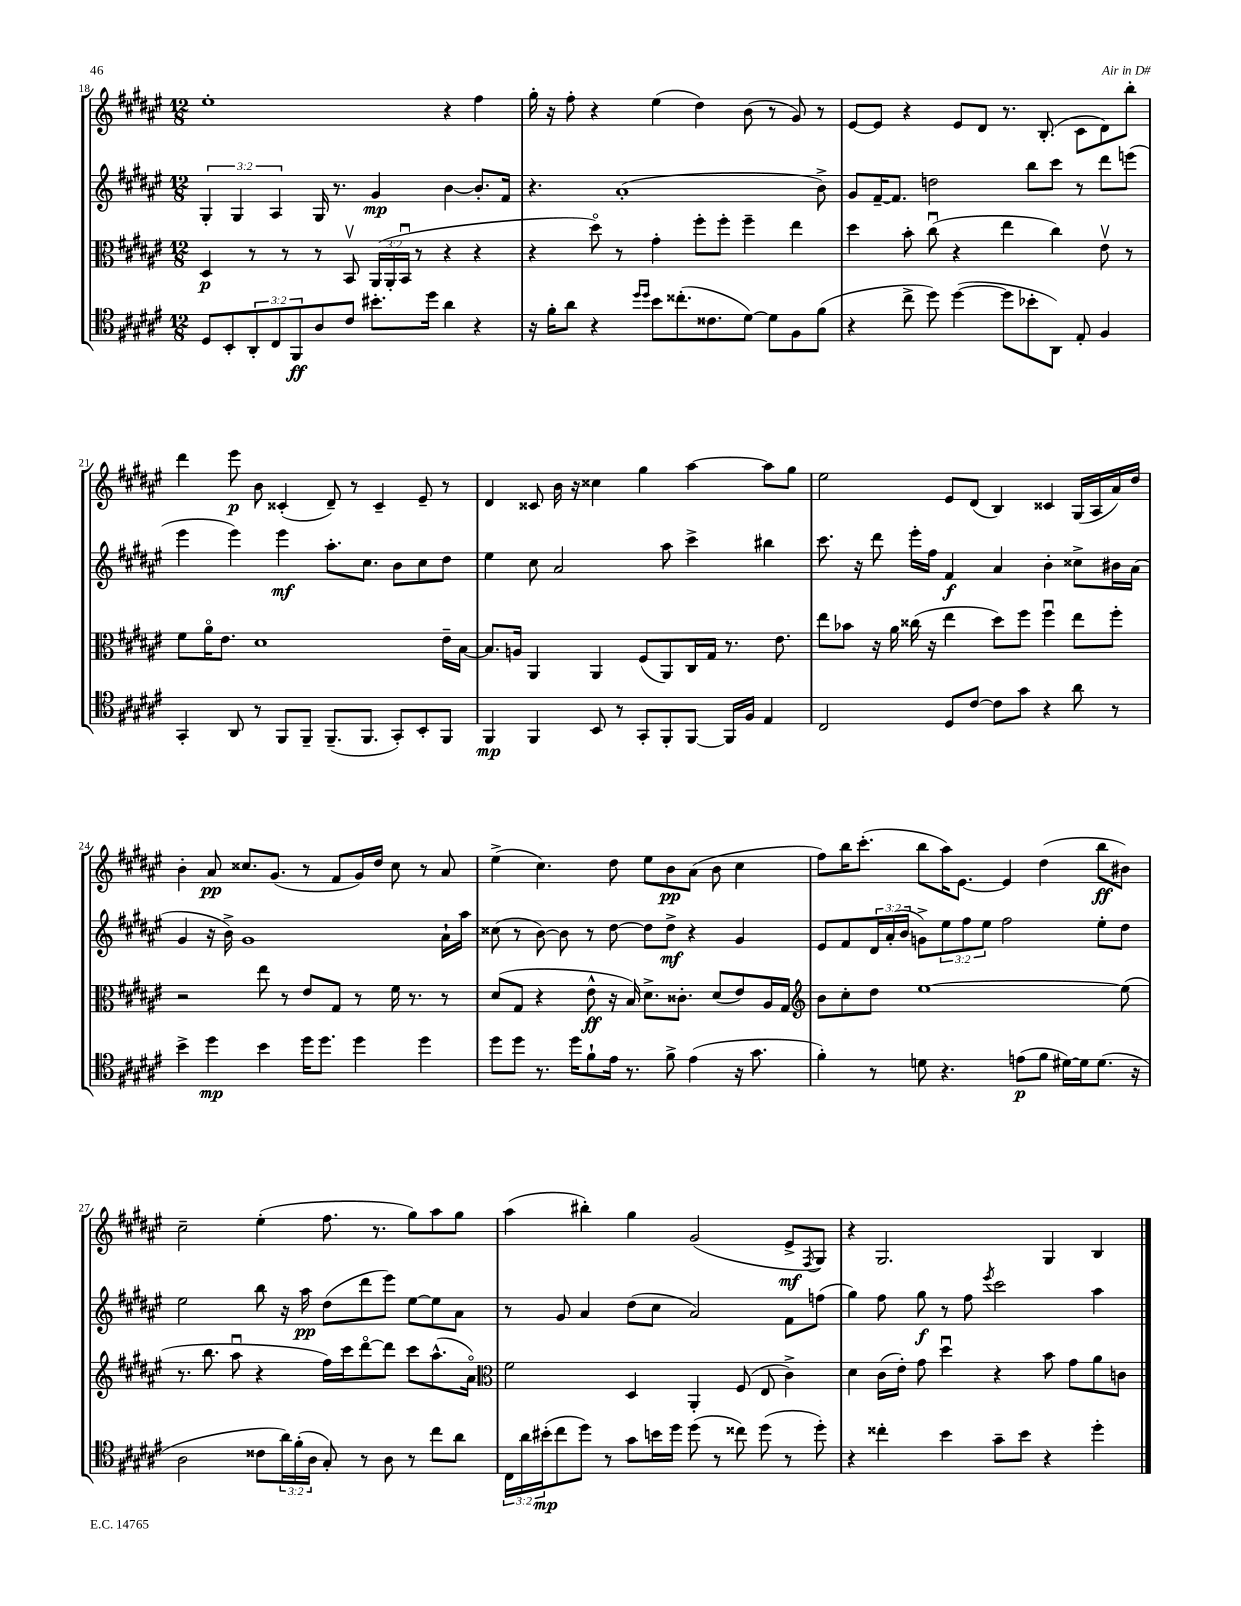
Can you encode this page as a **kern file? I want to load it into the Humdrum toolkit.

**kern	**kern	**kern	**kern
*staff4	*staff3	*staff2	*staff1
*clefC4	*clefC3	*clefG2	*clefG2
*k[f#c#g#d#a#e#]	*k[f#c#g#d#a#e#]	*k[f#c#g#d#a#e#]	*k[f#c#g#d#a#e#]
*M12/8	*M12/8	*M12/8	*M12/8
8D#	4D#	6G#'	1ee#'
8BB'	.	.	.
.	.	6G#	.
12AA#'	8r	.	.
12C#	.	6A#	.
.	8r	.	.
12FF#	.	.	.
8A#	8r	16G#	.
.	.	8.r	.
8c#	8BBv	.	.
8.b#'	(24AA#	4g#	.
.	24AA#'	.	.
.	24BBu	.	.
.	8r	.	.
16dd#	.	.	.
4a#	4r	[4b	4r
4r	4r	8.b']	4ff#
.	.	16f#	.
=	=	=	=
16r	4r	4.r	16gg#'
16f#'	.	.	16r
8a#	.	.	8ff#'
4r	8dd#o)	.	4r
.	8r	(1a#'	.
16qqdd#	.	.	.
16qqdd#	.	.	.
8b	4g#'	.	(4ee#
(8.cc##'	.	.	.
.	8ff#'	.	4dd#)
8.c##	.	.	.
.	8ff#'	.	.
[8d#)	4ff#~	.	(8b
8d#]	.	.	8r
8F#	4ee#	.	8g#)
(8f#	.	8b^)	8r
=	=	=	=
4r	4dd#	8g#	[8e#
.	.	[16f#~	8e#]
.	.	8.f#]	.
8cc#^	8b'	.	4r
8dd#)	(8cc#u	2dd	.
([4dd#	4r	.	8e#
.	.	.	8d#
8dd#]	4ee#	.	8.r
8b-'	.	8bb	.
.	.	.	(8.B'
8AA#)	4cc#)	8ccc#	.
8E#'	.	8r	8c#
4F#	8e#v	8ddd#	8d#)
.	8r	(8eee	8bb'
=	=	=	=
4GG#'	8f#	4eee#	4ddd#
.	16a#o	.	.
.	8.e#	.	.
8AA#	.	4eee#)	8eee#
8r	1d#	.	8b
8FF#	.	4eee#	(4c##'
8FF#~	.	.	.
(8.FF#~	.	8.aa#'	8d#~)
.	.	.	8r
8.FF#	.	8.cc#	.
.	.	.	4c##~
8GG#')	.	8b	.
8BB'	.	8cc#	8e#~
8FF#	16e#~	8dd#	8r
.	[16B	.	.
=	=	=	=
4FF#	8.B]	4ee#	4d#
.	16A	.	.
4FF#	4AA#	8cc#	8c##
.	.	2a#	16b
.	.	.	16r
8BB	4AA#	.	4cc##
8r	.	.	.
8GG#'	(8F#	.	4gg#
8FF#'	8AA#)	8aa#	.
[8FF#	16C#	4ccc#^	[4aa#
.	16G#	.	.
16FF#]	8.r	.	.
16F#	.	.	.
4E#	.	4bb#	8aa#]
.	8.e#	.	.
.	.	.	8gg#
=	=	=	=
2C#	8ee#	8.ccc#	2ee#
.	8b-	.	.
.	.	16r	.
.	16r	8ddd#	.
.	16a#	.	.
.	(16cc##	16eee#'	.
.	16r	16ff#	.
8D#	4ee#	4f#	8e#
[8c#	.	.	(8d#
8c#]	8dd#)	4a#	4B)
8g#	8ff#	.	.
4r	4ff#u	4b'	4c##
8a#	8ee#	8cc##^	(16G#
.	.	.	16A#
8r	8ff#'	16b#	16a#)
.	.	(16a#	16dd#
=	=	=	=
4b^	2r	4g#	4b'
4dd#	.	16r	8a#
.	.	16b^)	.
.	.	1g#	8.cc##
4b	8ee#	.	.
.	.	.	(8.g#
.	8r	.	.
16dd#	8e#	.	8r
8.dd#	.	.	.
.	8G#	.	8f#
4dd#	8r	.	16g#)
.	.	.	16dd#
.	16f#	.	8cc##
.	8.r	.	.
4dd#	.	.	8r
.	8r	16a#`	8a#
.	.	16aa#	.
=	=	=	=
8dd#	(8d#	(8cc##	(4ee#^
8dd#	8G#	8r	.
8.r	4r	[8b)	4.cc#)
.	.	8b]	.
16dd#	.	.	.
8f#`	8e#^^	8r	.
16e#	16r	[8dd#	8dd#
8.r	16B)	.	.
.	8.d#^	8dd#]	8ee#
8f#^	.	8dd#^	8b
.	8.c##'	.	.
(4e#	.	4r	(8a#
.	(8d#	.	8b
16r	8e#)	4g#	4cc#
8.g#	.	.	.
.	16A#	.	.
.	16G#	.	.
=	=	=	=
*	*clefG2	*	*
4f#')	8b	8e#	8ff#)
.	8cc#'	8f#	16bb
.	.	.	(8.ccc#'
8r	8dd#	24d#	.
.	.	(24a#'	.
.	.	24b	.
8d	[1ee#	8g^)	8bb
4.r	.	12ee#	16aa#)
.	.	.	[8.e#
.	.	12ff#	.
.	.	12ee#	.
.	.	2ff#	4e#]
(8e	.	.	.
8f#	.	.	(4dd#
[16d#)	.	.	.
16d#]	.	.	.
(8.d#	.	8ee#'	8bb
.	(8ee#]	8dd#	8b#)
16r	.	.	.
=	=	=	=
2A#	8.r	2ee#	2cc#~
.	8.bb	.	.
.	8aa#u	.	.
8c##	4r	8bb	(4ee#'
24a#)	.	16r	.
(24f#'	.	.	.
.	.	16aa#	.
24A#	.	.	.
8G#')	16ff#)	(8dd#	8.ff#
.	16ccc#	.	.
8r	[8ddd#o	8ddd#	.
.	.	.	8.r
8A#	8ddd#]	8eee#)	.
8r	8ccc#	[8ee#	8gg#)
8cc#	(8.aa#^^	8ee#]	8aa#
8a#	.	8a#	8gg#
.	16a#o)	.	.
=	=	=	=
*	*clefC3	*	*
24C#	2f#	8r	(4aa#
24a#	.	.	.
(24b#'	.	.	.
8cc#	.	8g#	.
8dd#)	.	4a#	4bb#')
8r	.	.	.
8g#	4D#	(8dd#	4gg#
16b	.	8cc#	.
16dd#	.	.	.
(8dd#	4AA#'	2a#)	(2g#
8r	.	.	.
8cc##)	(8F#	.	.
(8dd#	8E#	.	.
8r	4c#^)	8f#	8e#^
.	.	.	8qF#
8dd#')	.	(8ff	8G#)
=	=	=	=
4r	4d#	4gg#)	4r
4cc##'	(16c#	8ff#	2.G#
.	16e#')	.	.
.	8g#	8gg#	.
4b	4dd#u	8r	.
.	.	8ff#	.
.	.	8qeee#	.
8g#~	4r	2ccc#	.
8b	.	.	.
4r	8b	.	4G#
.	8g#	.	.
4dd#'	8a#	4aa#	4B
.	8c	.	.
==	==	==	==
*-	*-	*-	*-
